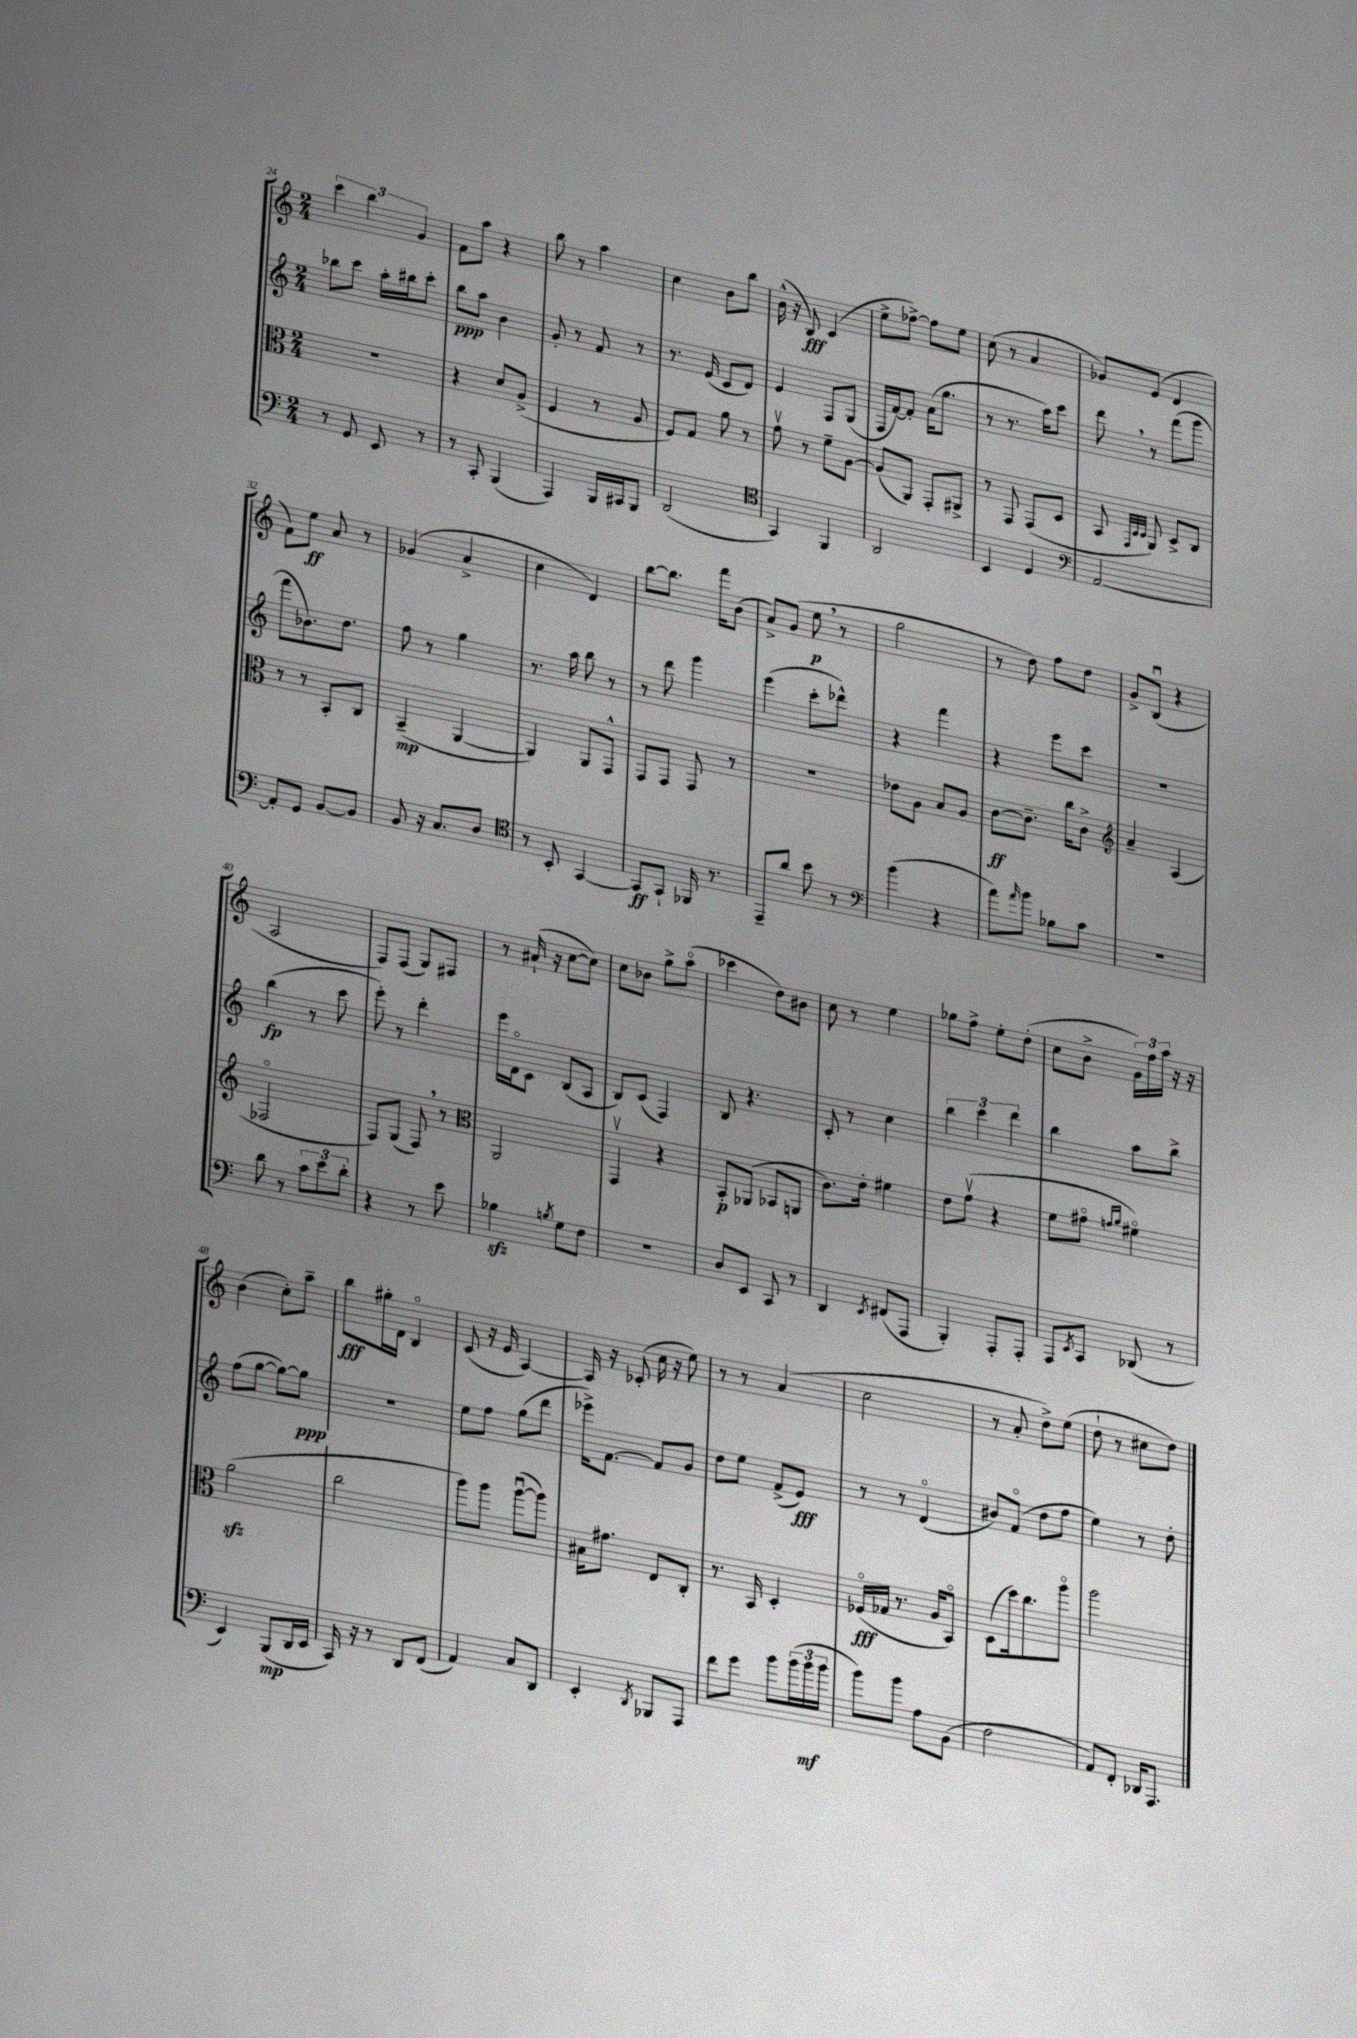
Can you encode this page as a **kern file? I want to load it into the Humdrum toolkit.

**kern	**kern	**kern	**kern
*staff4	*staff3	*staff2	*staff1
*clefF4	*clefC3	*clefG2	*clefG2
*k[]	*k[]	*k[]	*k[]
*M2/4	*M2/4	*M2/4	*M2/4
8r	2r	8bb-\L	6ccc\
8GG/	.	8ccc\J	.
.	.	.	6bb\
8EE/	.	16aa'\LL	.
.	.	16bb#\J	.
.	.	.	6g/
8r	.	8ccc'\J	.
=	=	=	=
8r	4r	8bb\L	8f\L
8CC'/	.	8aa\J	8aa\J
(4BBB/	8d/L	4b\	4r
.	(8A^/J	.	.
=	=	=	=
4AAA/)	4F/	8g'/	8bb\
.	.	8r	8r
16BBB/LL	8r	8f/	4aa\
16CC#/J	.	.	.
8BBB/J	8A/	8r	.
=	=	=	=
(2DD/	8F/L)	8.r	4cc\
.	8G/J	.	.
.	.	(16e/	.
.	8a\	8c/L	8b\L
.	8r	8d/J)	8bb\J
=	=	=	=
*clefC4	*	*	*
4GG/)	8gv\	4e/	(16b^^\
.	.	.	16r
.	8r	.	8B/)
4FF/	8f~\L	8F/L	(4c/
.	[8A\J	(8G/J	.
=	=	=	=
2AA/	(8A/]L	16F/LL	8ee^\L
.	.	[16f/J)	.
.	8AA/J)	8f'/]J	[8ff-^\J)
.	8GG'/L	(16a\LK	8ff-\]L
.	.	8.gg\J	.
.	8AA#^/J	.	8ee\J
=	=	=	=
4BB/	8r	8r	(8cc\
.	8GG/	8.r	8r
4D/	(8GG/L	.	4a/
.	.	16aa\LK)	.
.	8D/J	8ccc\J	.
=	=	=	=
*clefF4	*	*	*
[2AA/	8BB/	8ddd\	8g-/L)
.	32qqGG/LLL	.	.
.	32qqD/	.	.
.	32qqD/JJJ	.	.
.	8AA/)	8r	(8e/J
.	8D^/L	(8fff\L	4d/
.	8C/J	8ggg\J	.
=	=	=	=
8AA'/]L	8r	8fff\L	8f\L)
8GG/J	8r	8.b-\)	8ee\J
[8BB/L	8BB'/L	.	8a/
.	.	8.dd\J	.
8BB/]J	8C/J	.	8r
=	=	=	=
8BB/	(4BB~/	8ff\	(4g-/
16r	.	8r	.
8.C/L	.	.	.
.	[4AA/	4gg\	4a^/
8D/J	.	.	.
=	=	=	=
*clefC4	*	*	*
8r	4AA/])	8.r	4cc\
8BB'/	.	.	.
.	.	16aa\	.
[4GG/	8AA/L	8bb\	4d/)
.	8GG^^/J	8r	.
=	=	=	=
8GG/]L	8GG/L	8r	[8bb\L
8GG`/J	8GG/J	8ddd\	8.bb\]J
16FF-/	8GG/	4ggg\	.
8.r	.	.	16fff\LK
.	8r	.	(8b\J
=	=	=	=
8EE~/L	2r	(4eee\	8a^/L)
8a/J	.	.	(8g/J
8b\	.	8ccc'\L	8ee\
8r	.	8ddd-^^\J)	8r
=	=	=	=
*clefF4	*	*	*
(4b\	8e-\L	4r	2gg\
.	8A\J	.	.
4r	8B/L	4fff\	.
.	8A/J	.	.
=	=	=	=
8a\L)	[8c\L	4r	8r
16qqa/	.	.	.
8b\J	8.c~\]J	.	8dd\)
8B-\L	.	8eee\L	8ff\L
.	16cc\LK	.	.
8c\J	8c^\J	8ccc\J	8dd\J
=	=	=	=
*	*clefG2	*	*
2r	4a~/	2r	8g^/L
.	.	.	(8Bu/J
.	(4A/	.	4r
=	=	=	=
8d\	2F-o/	(4bb\	2A/
8r	.	.	.
12c\L	.	8r	.
12e\	.	.	.
.	.	8ccc\	.
12d'\J	.	.	.
=	=	=	=
4r	8F/L)	8eee'\)	8F/L)
.	(8G/J	8r	(8F/J
8r	8F/)	4ddd'\	8G/L)
8e\	8r	.	8F#/J
=	=	=	=
*	*clefC3	*	*
4B-\	2AA/	16eee\LL	8r
.	.	16do\J	.
.	.	8c\J	(16a#`/
.	.	.	16r
8qB/	.	.	.
8G\L	.	(8B/L	[8cc\L
8F\J	.	8A/J	8cc\]J)
=	=	=	=
2r	4GGv/	8B/L)	8cc\L
.	.	(8c/J	8b-\J
.	4r	4F/)	8gg^\L
.	.	.	(8aao\J
=	=	=	=
8D/L	8BB'/L	8B/	4ccc-\
8EE/J	(8AA-/J	4.r	.
8CC/	8BB-/L	.	8dd\L)
8r	8AA/J	.	8b#\J
=	=	=	=
4DD/	8.c\L)	8c'/	8cc\
.	.	8r	8r
.	16e'\Jk	.	.
8qEE/	.	.	.
(8FF#/L	4f#\	4cc\	4ee\
8AAA/J	.	.	.
=	=	=	=
4BBB'/)	8e\L	6bb\	8gg-\L
.	(8gv\J	.	8ff^\J
.	.	6ccc\	.
8AAA'/L	4r	.	8ee'\L
.	.	6ddd\	.
8AAA'/J	.	.	(8dd'\J
=	=	=	=
8AAA/L	8f\L	4bb\	8cc\L
8qEE/	.	.	.
8CC/J	8g#o\J	.	8b^\J
.	16qqg/LL	.	.
.	16qqa/JJ	.	.
(8DD-/	4f#o\)	8aa\L	24g\LL)
.	.	.	24ff\
.	.	.	24aa\JJ
8r	.	8bb^\J	16r
.	.	.	16r
=	=	=	=
4EE/)	(2a\	(8ff\L	(4b\
.	.	[8gg\J	.
(8BBB/L	.	8gg\_L)	8cc'\L)
16DD/L	.	8gg\]J	8aa~\J
16EE/JJ	.	.	.
=	=	=	=
16CC/)	2cc\	2r	8bb\L
16r	.	.	.
8r	.	.	16gg#'\L
.	.	.	16d\JJ
8DD/L	.	.	4Bo/
(8FF/J	.	.	.
=	=	=	=
4AA/)	8aa\L)	8ee\L	(8c/
.	8aa\J	8ff\J	16r
.	.	.	16e/
8C/L	([8aau\L	(8gg\L	[4A/)
8DD/J	8aa\]J)	8ddd\J	.
=	=	=	=
4EE'/	16B#\LK	16eee-^\LK)	16A/]
.	8.g#\J	[8.f\J	16r
.	.	.	(8c-'/
8qDD/	.	.	.
8BBB-/L	8E/L	8f/]L	16cc\
.	.	.	16r
8AAA/J	8C'/J	8g/J	8ee\)
=	=	=	=
8f\L	8.r	8dd\L	8r
8g\J	.	8ee\J	8r
.	16BB/	.	.
8b\L	4D'/	(8f^/L	(4a/
(24b\L	.	8e/J)	.
24b\	.	.	.
24b\JJ	.	.	.
=	=	=	=
8b\L)	(16F-o/LL	8r	2cc\
.	16G-/JJ	.	.
8b\J	8.r	8r	.
8A\L	.	(4do/	.
.	16A/LK	.	.
(8BB\J	8BBo/J)	.	.
=	=	=	=
2F\	(8D\L	8b#/L)	8r
.	16dd\k)	(8fo/J	8a'/
.	8.cc\	.	.
.	.	8dd\L	8dd^\L)
.	8aao\J	8ff\J	(8ee\J
=	=	=	=
8AA/L)	2aa\	4ee\)	8dd`\
8FF'/J	.	.	8r
16DD-/LK	.	8r	8cc#\L
8.AAA/J	.	.	.
.	.	8dd'\	8dd\J)
==	==	==	==
*-	*-	*-	*-
